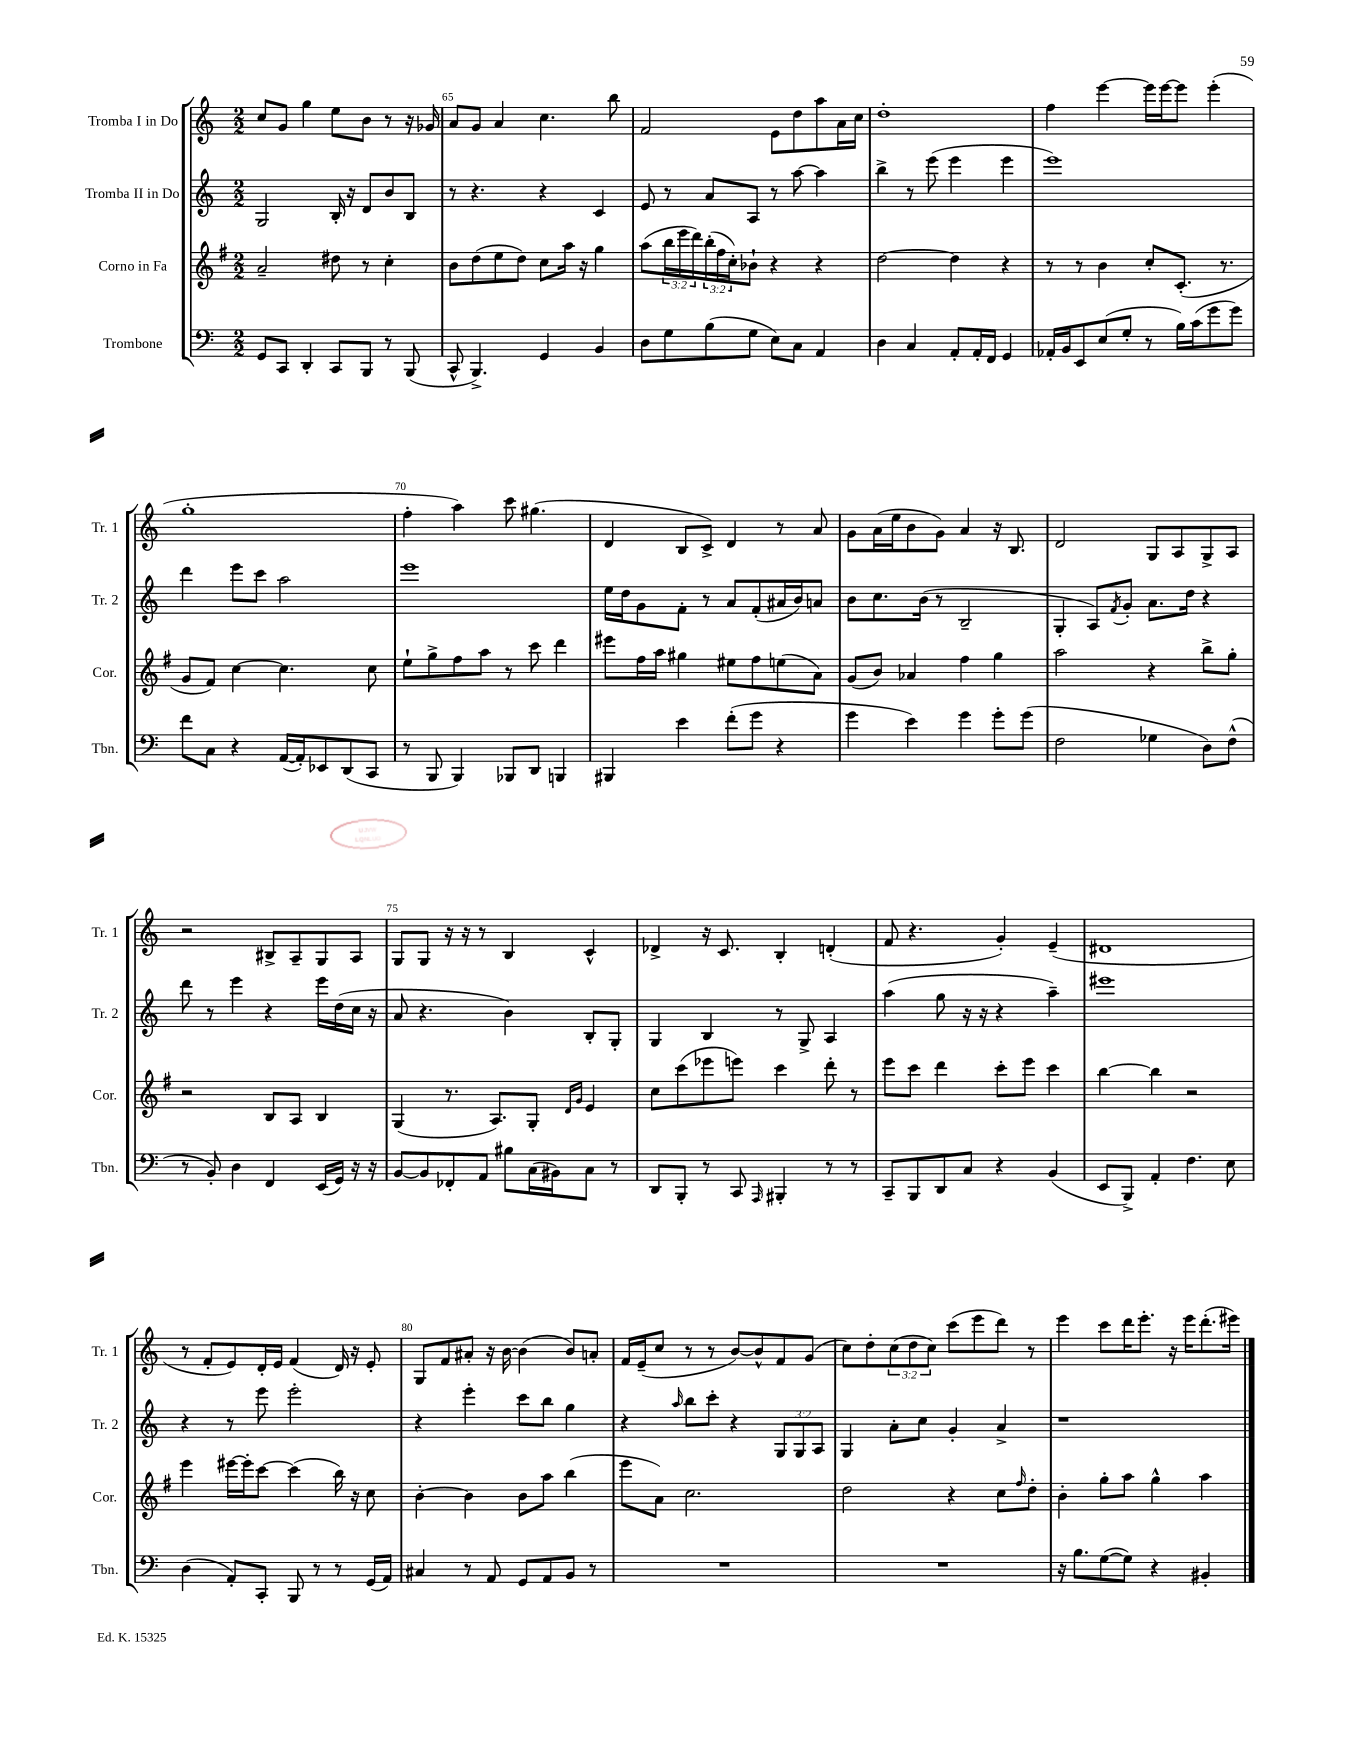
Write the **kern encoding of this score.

**kern	**kern	**kern	**kern
*part4	*part3	*part2	*part1
*staff4	*staff3	*staff2	*staff1
*I"Trombone	*I"Corno in Fa	*I"Tromba II in Do	*I"Tromba I in Do
*I'Tbn.	*I'Cor.	*I'Tr. 2	*I'Tr. 1
*clefF4	*clefG2	*clefG2	*clefG2
*k[]	*k[f#]	*k[]	*k[]
*M2/2	*M2/2	*M2/2	*M2/2
=64	=64	=64	=64
8GG/L	2a~/	2G/	8cc/L
8CC/J	.	.	8g/J
4DD'/	.	.	4gg\
8CC/L	8dd#X\	16B'/	8ee\L
.	.	16r	.
8BBB/J	8r	8d/L	8b\J
8r	4cc'\	8b/	8r
(8BBB/	.	8B/J	16r
.	.	.	16g-X/
=65	=65	=65	=65
8CC^^/	8b\L	8r	8a/L
4.BBB^/)	(8dd\	4.r	8g/J
.	8ee\	.	4a/
.	8dd\J)	.	.
4GG/	8cc\L	4r	4.cc\
.	16aa\Jk	.	.
.	16r	.	.
4BB/	4gg\	4c/	.
.	.	.	8bb\
=66	=66	=66	=66
8D\L	(8aa\L	8e/	2f/
8G\	24bb\L	8r	.
.	24eee\	.	.
.	24ddd\)	.	.
(8B\	(24bb'\	8a/L	.
.	24ff#\	.	.
.	24cc'\J)	.	.
8G\J	8b-X`\J	8A/J	.
8E\L)	4r	8r	8e\L
8C\J	.	[8aa\	8dd\
4AA/	4r	4aa\]	8aa\
.	.	.	16a\L
.	.	.	16cc\JJ
=67	=67	=67	=67
4D\	[2dd\	4bb^\	1dd'
4C/	.	8r	.
.	.	(8eee\	.
8AA'/L	4dd\]	4eee\	.
16AA'/L	.	.	.
16FF/JJ	.	.	.
4GG/	4r	4eee\	.
=68	=68	=68	=68
16AA-X'/LL	8r	1eee)	4ff\
16BB/J	.	.	.
8EE/	8r	.	.
(8E/	4b\	.	[4eee\
8G'/J	.	.	.
8r	8cc'/L	.	16eee\LL]
.	.	.	[16eee\J
16B\LL)	(8.c'/J	.	8eee\J]
(16c\J	.	.	.
8g\	.	.	(4eee'\
.	8.r	.	.
8g\J)	.	.	.
!!LO:LB:g=z
=69	=69	=69	=69
8f\L	8g/L	4ddd\	1gg'
8C\J	8f#/J)	.	.
4r	[4cc\	8eee\L	.
.	.	8ccc\J	.
([16AA/LL	4.cc\]	2aa\	.
16AA'/J])	.	.	.
8EE-X/	.	.	.
(8DD/	.	.	.
8CC/J	8cc\	.	.
=70	=70	=70	=70
8r	8ee`\L	1eee	4ff'\
8BBB/	8gg^\	.	.
4BBB/)	8ff#\	.	4aa\)
.	8aa\J	.	.
8BBB-X/L	8r	.	8ccc\
8DD/J	8ccc\	.	(4.gg#X\
4BBBn/	4ddd\	.	.
=71	=71	=71	=71
4BBB#X/	8eee#X\L	16ee\LL	4d/
.	.	16dd\J	.
.	16ff#\L	8g\	.
.	16aa\JJ	.	.
4e\	4gg#X\	8f'\J	8B/L
.	.	8r	8c^/J)
(8f'\L	8ee#X\L	8a/L	4d/
8g\J	8ff#\	(8f'/	.
4r	(8een\	16a#X/L	8r
.	.	16b/J)	.
.	8a\J)	8an/J	8a/
=72	=72	=72	=72
4g\	(8g/L	8b\L	8g\L
.	8b/J)	8.cc\	(16a\L
.	.	.	16ee\J
4e\)	4a-X/	.	8b\
.	.	(16b\Jk	.
.	.	8r	8g\J)
4g\	4ff#\	2B~/	4a/
8g'\L	4gg\	.	16r
.	.	.	8.B/
(8g\J	.	.	.
=73	=73	=73	=73
2F\	2aa\	4G'/	2d/
.	.	8A/L)	.
.	.	8qf/	.
.	.	8g'/J	.
4G-X\	4r	8.a\L	8G/L
.	.	.	8A/
.	.	16dd\Jk	.
8D\L)	8bb^\L	4r	8G^/
(8F^^\J	8gg'\J	.	8A/J
!!LO:LB:g=z
=74	=74	=74	=74
8r	2r	8ddd\	2r
8BB'/)	.	8r	.
4D\	.	4eee\	.
4FF/	8B/L	4r	8B#X^/L
.	8A/J	.	8A~/
(16EE/LL	4B/	16eee\LL	8G/
16GG/JJ)	.	(16dd\	.
16r	.	16cc\JJ	8A/J
16r	.	16r	.
=75	=75	=75	=75
[8BB/L	(4G/	8a/	8G/L
8BB/]	.	4.r	8G/J
8FF-X'/	8.r	.	16r
.	.	.	16r
8AA/J	.	.	8r
.	8.A/L)	.	.
8B#X\L	.	4b\)	4B/
(16C\L	8G'/J	.	.
16BB#X\J)	.	.	.
.	16qqd/LL	.	.
.	16qqg/JJ	.	.
8C\J	4e/	8B'/L	4c^^/
8r	.	8G'/J	.
=76	=76	=76	=76
8DD/L	8cc\L	4G/	4d-X^/
8BBB'/J	(8ccc\	.	.
8r	8eee-X\	4B/	16r
.	.	.	8.c/
8CC/	8eeen\J)	.	.
16qqAAA/	.	.	.
4BBB#X'/	4ccc\	8r	4B'/
.	.	8G^/	.
8r	8ddd'\	4A/	(4dn'/
8r	8r	.	.
=77	=77	=77	=77
8CC~/L	8eee\L	(4aa\	8f/
8BBB/	8ccc\J	.	4.r
8DD/	4ddd\	8gg\	.
8C/J	.	16r	.
.	.	16r	.
4r	8ccc'\L	4r	4g'/)
.	8eee\J	.	.
(4BB/	4ccc\	4aa~\)	(4e~/
=78	=78	=78	=78
8EE/L	[4bb\	1eee#X	1d#X
8BBB^/J)	.	.	.
4AA'/	4bb\]	.	.
4.F\	2r	.	.
8E\	.	.	.
!!LO:LB:g=z
=79	=79	=79	=79
(4D\	4eee\	4r	8r
.	.	.	8f'/L
8AA'/L)	[16eee#X\LL	8r	8e/)
.	16eee#'\J]	.	.
8CC'/J	[8ccc\J	8eee\	16d'/L
.	.	.	16e/JJ
8BBB/	(4ccc\]	2eee'\	(4f/
8r	.	.	.
8r	16bb\)	.	16d/)
.	16r	.	16r
(16GG/LL	8cc\	.	8e'/
16AA/JJ)	.	.	.
=80	=80	=80	=80
4C#X/	[4b'\	4r	8G/L
.	.	.	8f/
8r	4b\]	4eee'\	8a#X'/J
8AA/	.	.	16r
.	.	.	[16b\
8GG/L	8b\L	8ccc\L	(4b\]
8AA/	8aa\J	8bb\J	.
8BB/J	(4bb\	4gg\	8b/L)
8r	.	.	8an'/J
=81	=81	=81	=81
1r	8eee\L	4r	16f/LL
.	.	.	(16e~/J
.	8a\J)	.	8cc/J
.	.	16qqaa/	.
.	2.cc\	8bb\L	8r
.	.	8ccc'\J	8r
.	.	4r	[8b/L)
.	.	.	8b^^/]
.	.	12G/L	8f/
.	.	12G/	.
.	.	.	(8g/J
.	.	12A/J	.
=82	=82	=82	=82
1r	2dd\	4G/	8cc\L)
.	.	.	8dd'\
.	.	8a'\L	(12cc\
.	.	.	12dd\
.	.	8cc\J	.
.	.	.	12cc\J)
.	4r	4g'/	(8ccc\L
.	.	.	8eee\
.	8cc\L	4a^/	8ddd\J)
.	16qqff#/	.	.
.	8dd'\J	.	8r
=83	=83	=83	=83
16r	4b'\	1r	4eee\
8.B\L	.	.	.
([8G\	8gg'\L	.	8ccc\L
8G\J])	8aa\J	.	16ddd\K
.	.	.	8.eee'\J
4r	4gg^^\	.	.
.	.	.	16r
.	.	.	16eee\KL
4BB#X'/	4aa\	.	(8.ddd'\
.	.	.	16eee#X\Jk)
==	==	==	==
*-	*-	*-	*-
